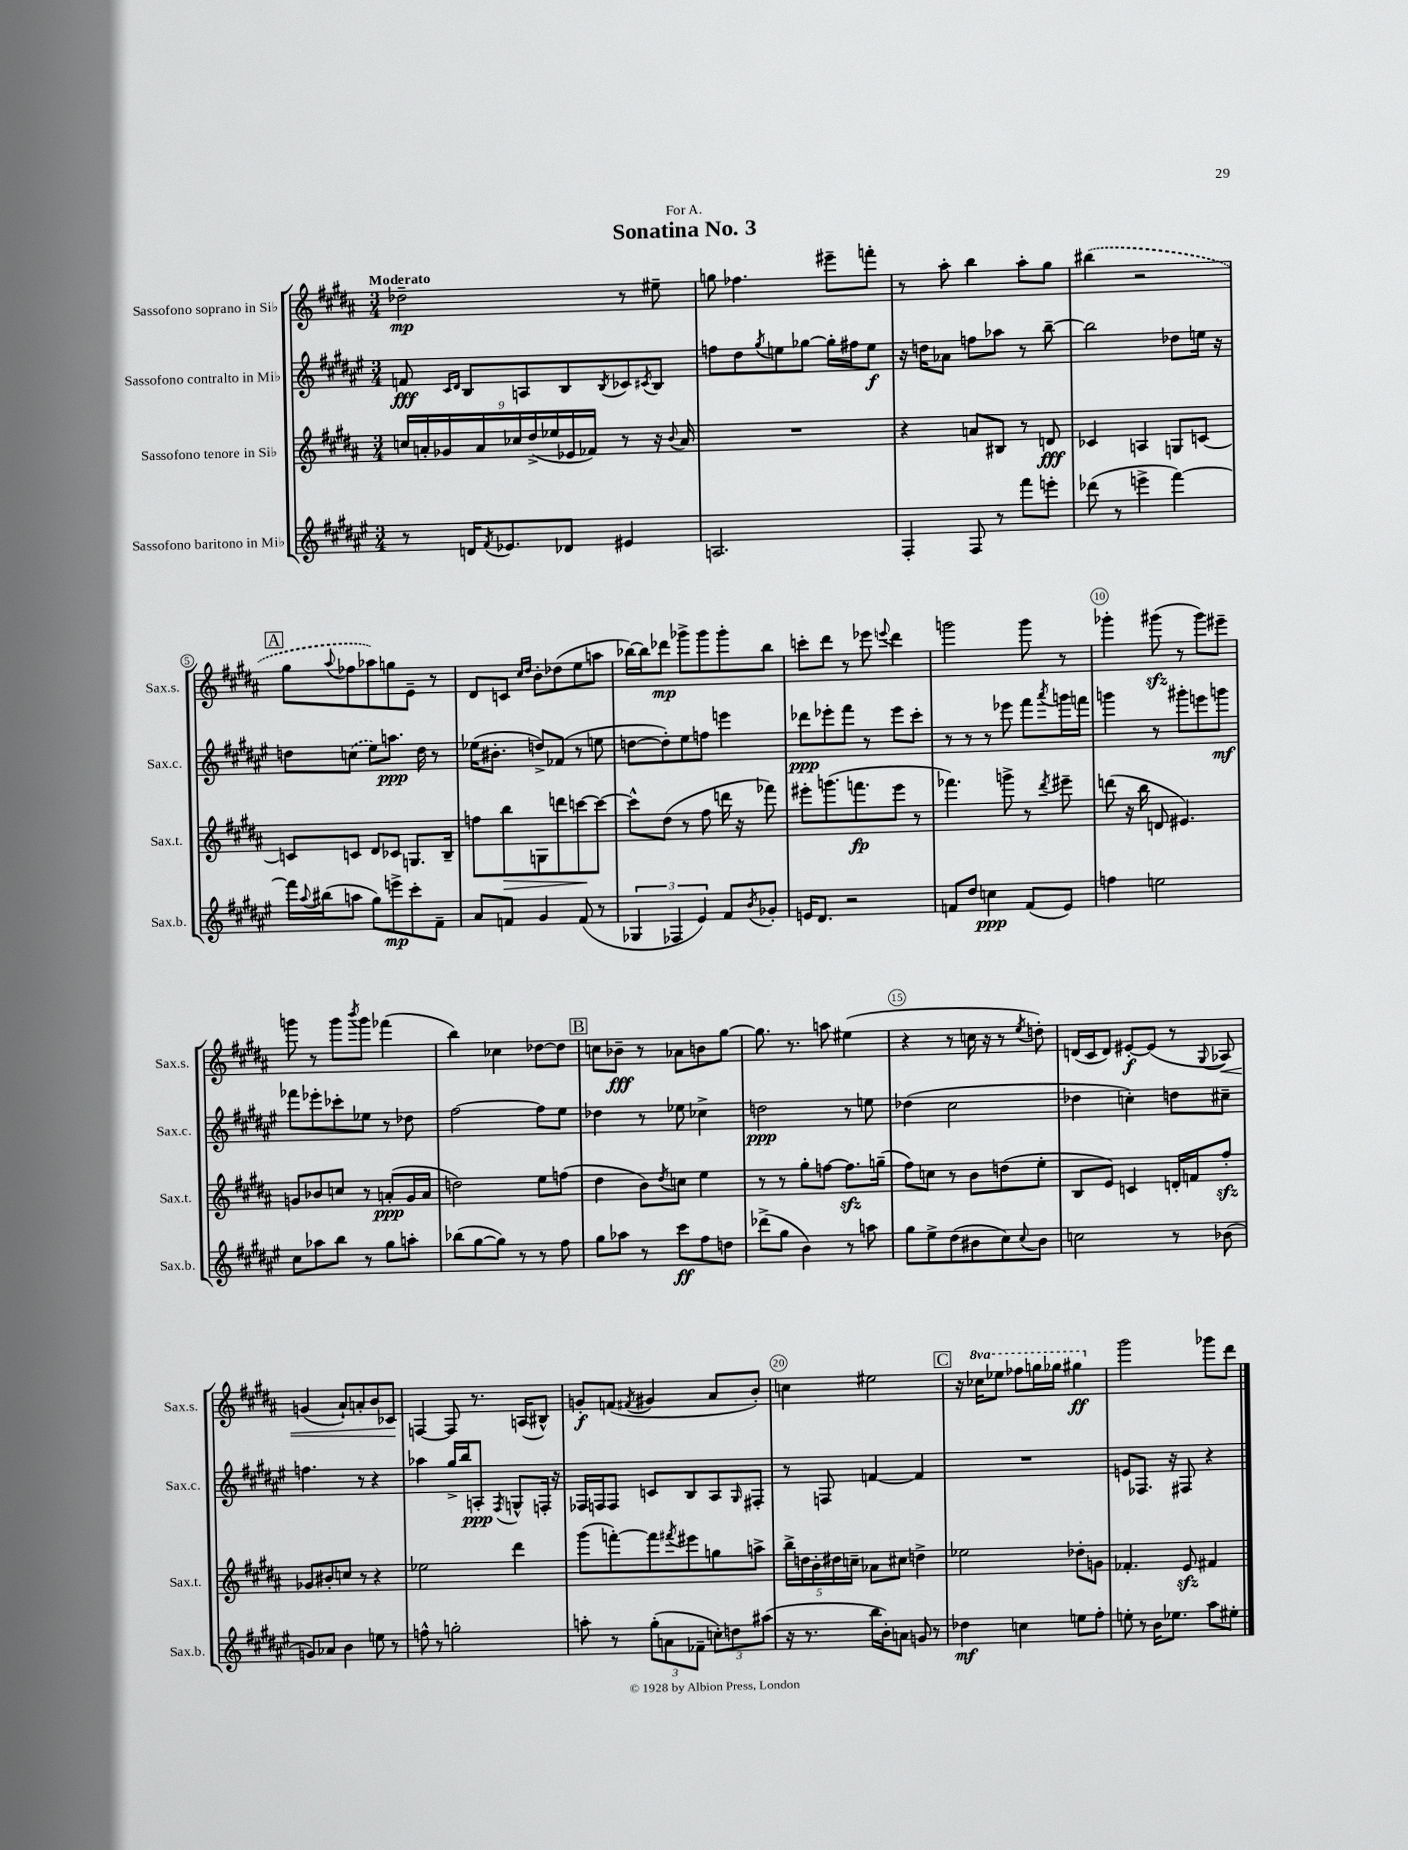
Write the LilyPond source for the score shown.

\header { title = "Sonatina No. 3" dedication = "For A." }
<<
\new StaffGroup <<
\new Staff = "s0" \with { instrumentName = "Sassofono soprano in Sib" shortInstrumentName = "Sax.s." } {
    \clef treble \key b \major \numericTimeSignature \time 3/4 \set Staff.ottavationMarkups = #ottavation-simple-ordinals \tempo "Moderato"
    des''2--\mp r8 eis''8-- |
    g''8 fes''4. eis'''8-- f'''8-. |
    r8 ais''8-. b''4 ais''8-. gis''8 |
    \once \slurDashed bis''4( r2 |
    \mark \markup { \box "A" } gis''8 \appoggiatura { ais''8 } fes''8 aes''8) g''8 e'8-- r8 |
    dis'8 c'8 \grace { cis''16 dis''16 } b'8-. des''8( e''8 a''8 |
    bes''16~) bes''16 des'''8\mp ges'''8-> ges'''8 ges'''8-. bes''8 |
    c'''8-. dis'''8 r8 ees'''8 \appoggiatura { e'''8 } dis'''4 |
    g'''2 g'''8 r8 |
    ges'''4-. gis'''8\sfz( r8 gis'''8) eis'''8-- |
    g'''8 r8 g'''8 \acciaccatura { b'''8 } g'''8 fes'''4( |
    b''4) ces''4 des''8~ des''8 |
    \mark \markup { \box "B" } c''8 bes'8--\fff r8 aes'8 b'8 gis''8~ |
    gis''8. r8. a''8 eis''4( |
    r4 r8 c''16 r16 r8 \acciaccatura { e''8 } d''8-.) |
    d'16( cis'16 d'8) eis'8~-.\f eis'8( r8 \appoggiatura { gis8 } aes8\<) |
    g'4( ais'8-!) a'8-. b'8 ces'8\! |
    f4~ f8 r8. a16( bis8-^) |
    g'8-.\f f'8( \acciaccatura { fis'8 } gis'4 ais'8 b'8-.) |
    c''4 eis''2 |
    \mark \markup { \box "C" } r16 \ottava #1 ces'''16 ees'''8 fes'''8 g'''16 ges'''16 gis'''4\ff \ottava #0 |
    gis'''2 ges'''8 dis'''8 \bar "|." |
}
\new Staff = "s1" \with { instrumentName = "Sassofono contralto in Mib" shortInstrumentName = "Sax.c." } {
    \clef treble \key fis \major \numericTimeSignature \time 3/4
    f'8\fff \grace { cis'16 dis'16 } b8 a8 b8 \acciaccatura { b8 } ces'8 \acciaccatura { cis'8 } b8 |
    f''8 dis''8 \acciaccatura { gis''8 } e''8 ges''8~ ges''16-. fis''16 e''8\f |
    r16 d''16 aes'8 f''8 aes''8 r8 b''8~-- |
    b''2 des''8 e''16 r16 |
    \mark \markup { \box "A" } d''8 \once \slurDashed c''8( eis''8) a''8.\ppp d''16 r8 |
    ees''16( bis'8.-. d''8->) fes'8( r8 e''8 |
    d''8~ d''8-.) eis''8 f''8 e'''4 |
    des'''8\ppp ees'''8-. fis'''8 r8 ees'''8 cis'''8-. |
    r8 r8 r8 ees'''8 fis'''8 \acciaccatura { ais'''8 } g'''16 f'''16 |
    g'''4 r8 gis'''8-. e'''8 g'''8\mf |
    fes'''8 ees'''8-. ces'''8-. ees''8 r8 des''8 |
    fis''2~ fis''8 eis''8 |
    \mark \markup { \box "B" } des''4 r8 ees''8 ces''4-> |
    d''2\ppp r8 e''8 |
    des''4( cis''2 |
    des''4 c''4-.) d''8 cis''8-- |
    f''4. r8 r4 |
    aes''4 gis''16-> b''16 a8-.\ppp \acciaccatura { fis8 } g8-^ f16-. r16 |
    fes16 f16 f8 c'8 b8 ais8 \grace { gis16 } fis8-. |
    r8 f8 f'4~ f'4 |
    \mark \markup { \box "C" } R2. |
    e'8 fes8. r16 fis8 r4 \bar "|." |
}
\new Staff = "s2" \with { instrumentName = "Sassofono tenore in Sib" shortInstrumentName = "Sax.t." } {
    \clef treble \key b \major \numericTimeSignature \time 3/4
    \tuplet 9/8 { c''16 a'16-. ges'16 a'16 ces''16 dis''16->( ees''16 ees'16 fes'16) } r8 r16 \appoggiatura { b'8 } a'16 |
    R2. |
    r4 a'8 bis8 r8 d'8\fff |
    ces'4 a4 g8 c'8~ |
    \mark \markup { \box "A" } c'8 c'8 dis'8 ces'8 g8. b16-- |
    f''8 b''8\> g8 d'''8 c'''8~\! c'''8~ |
    c'''8-^ dis''8( r8 fis''8 d'''16 r16 fes'''8) |
    eis'''8-. g'''8.( f'''8.\fp eis'''8 r8 |
    fes'''4.) g'''8-> r8 \acciaccatura { dis'''8 } eis'''8-- |
    d'''8( r16 b''16 d'8 eis'4.) |
    g'8 bes'8 c''8 r8 a'8-.\ppp( g'16 a'16 |
    d''2) e''8 f''8( |
    \mark \markup { \box "B" } dis''4 b'8) \acciaccatura { dis''8 } c''8 e''4 |
    r8 r8 gis''8-. f''8~ f''8.\sfz g''16--( |
    fis''8) c''8 r8 b'8 d''8( e''8-. |
    b8 e'8) c'4 d'16-. f'16 fis''8-.\sfz |
    ges'8 bis'8-. c''8 r8 r4 |
    ees''2 dis'''4 |
    gis'''8( f'''8~-.) f'''8 \acciaccatura { fis'''8 } eis'''8 g''8 a''8-> |
    \tuplet 5/4 { b''16-> d''16 b'16-. dis''16 c''16-- } aes'8 cis''8 d''4-> |
    \mark \markup { \box "C" } ees''2 des''8-. g'8 |
    fes'4.-. e'8\sfz fis'4 \bar "|." |
}
\new Staff = "s3" \with { instrumentName = "Sassofono baritono in Mib" shortInstrumentName = "Sax.b." } {
    \clef treble \key fis \major \numericTimeSignature \time 3/4
    r8 d'16 \acciaccatura { fis'8 } ees'8. des'8 eis'4 |
    a2. |
    fis4-. fis8 r8 fis'''8 e'''8-. |
    des'''8( r8 e'''4-> fis'''4~) |
    \mark \markup { \box "A" } fis'''16 \appoggiatura { ais''8 } bis''16( a''8 gis''8) e'''8->\mp cis'''8-. fis'8-- |
    ais'8 f'8 gis'4 f'8( r8 |
    \tuplet 3/2 { ges4 fes4 eis'4) } fis'8 \acciaccatura { b'8 } ges'8-. |
    e'16 dis'8. r2 |
    f'8 dis''8 c''4\ppp f'8( eis'8) |
    f''4 e''2 |
    cis''8 aes''8 b''8 r8 gis''8 a''8-. |
    bes''8( gis''8~ gis''8) r8 r8 fis''8 |
    \mark \markup { \box "B" } gis''8 aes''8 r8 cis'''8\ff fis''8 d''8 |
    des'''8->( gis''8 b'4) r8 a''8 |
    gis''8 eis''8-> dis''8( bis'8 cis''8) \appoggiatura { cis''8 } bis'8 |
    c''2 r8 bes'8( |
    g'8) aes'8 b'4 e''8 r8 |
    f''8-^ r8 g''2-. |
    a''8-. r8 \tuplet 3/2 { gis''8-.( a'8 fes'8-- } \tuplet 3/2 { c''8-.) d''8 ais''8( } |
    r16 r8. b''16 b'16-.) a'8 g'8 r8 |
    \mark \markup { \box "C" } des''4\mf c''4 e''8 fis''8-. |
    e''8-. r8 b'16 ees''8. ais''8 eis''8-. \bar "|." |
}
>>
>>
\layout { \context { \Score \override BarNumber.break-visibility = ##(#f #t #t) barNumberVisibility = #(every-nth-bar-number-visible 5) \override BarNumber.stencil = #(make-stencil-circler 0.1 0.3 ly:text-interface::print) } }
